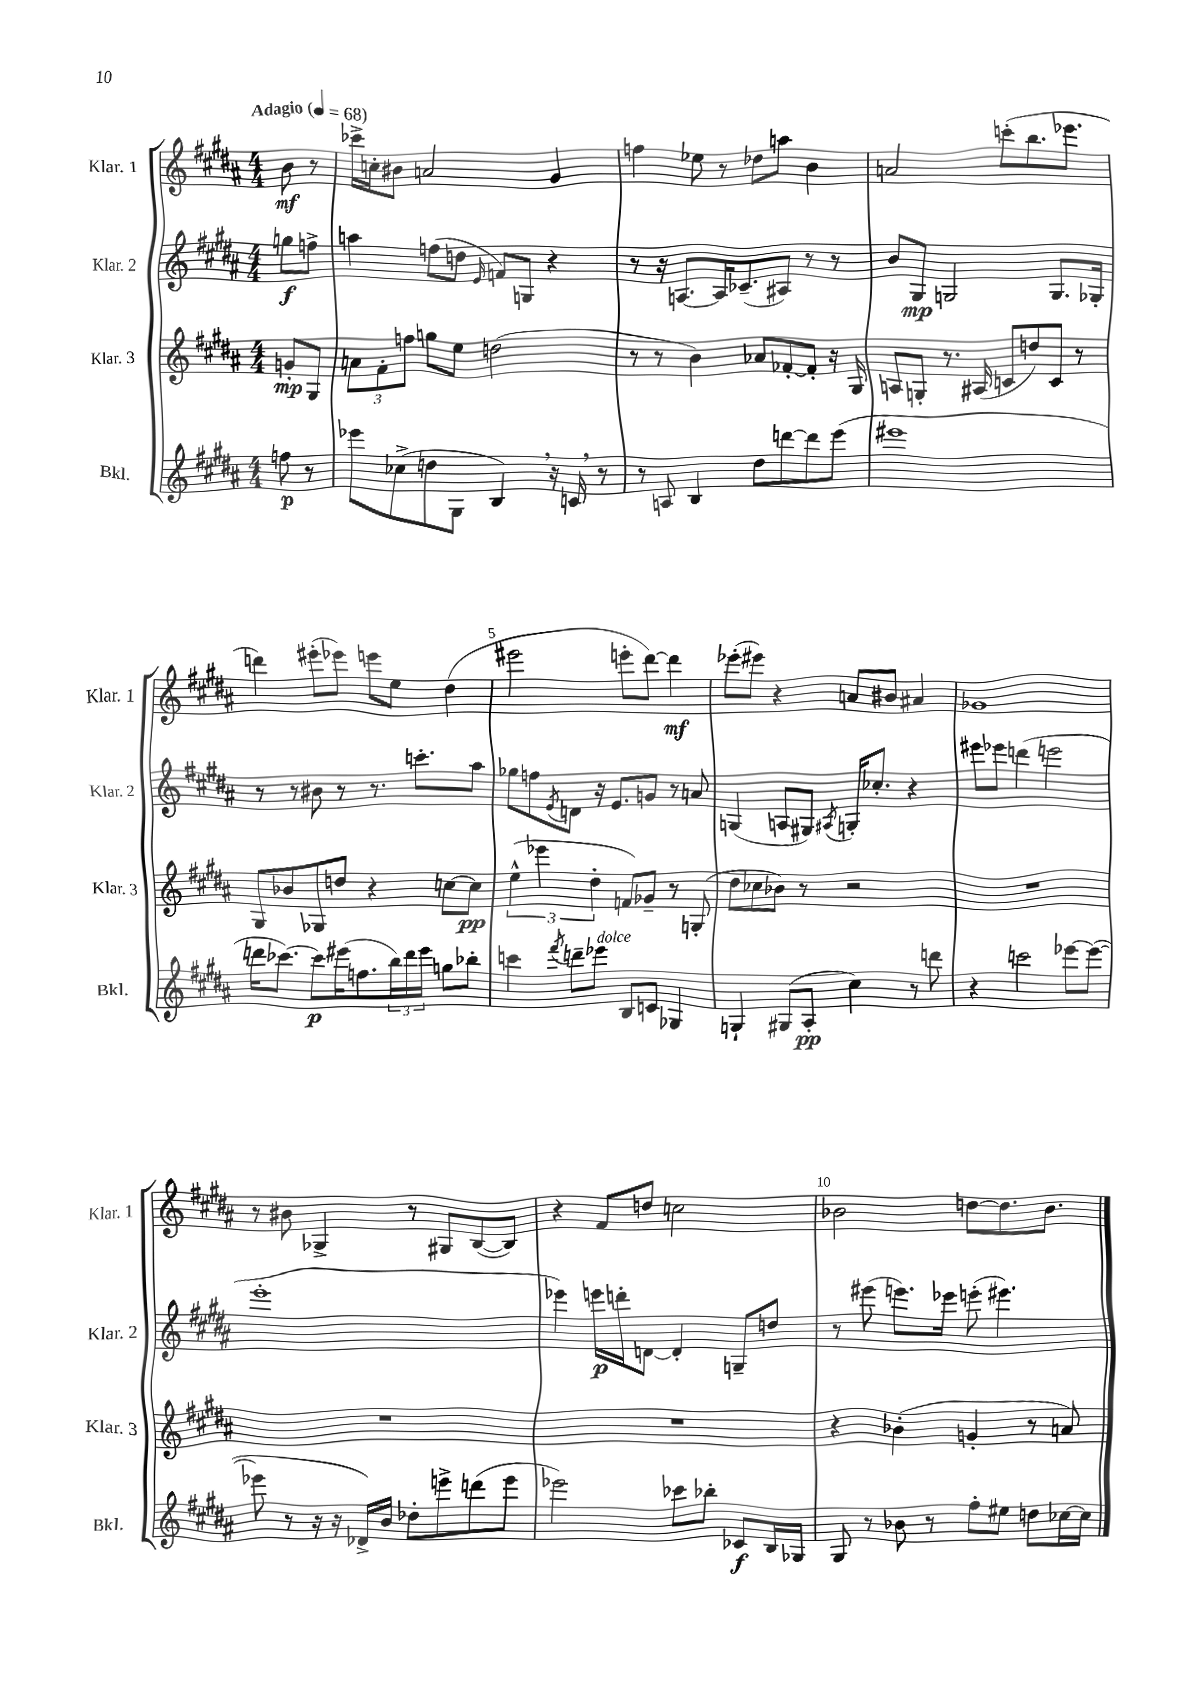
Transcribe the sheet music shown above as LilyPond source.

<<
\new StaffGroup <<
\new Staff = "s0" \with { instrumentName = "Klar. 1" shortInstrumentName = "Klar. 1" } {
    \clef treble \key b \major \numericTimeSignature \time 4/4 \partial 4 \tempo "Adagio" 4 = 68
    b'8\mf r8 |
    ces'''16-> c''16-. bis'8 a'2 gis'4 |
    f''4 ees''8 r8 des''8 a''8 b'4 |
    a'2 c'''8-.( b''8. ees'''8. |
    d'''4) eis'''8-.( ees'''8) e'''8 e''8 dis''4( |
    eis'''2 e'''8-. dis'''8~) dis'''4\mf |
    ees'''8-.( eis'''8) r4 a'8 bis'8 ais'4 |
    ges'1 |
    r8 bis'8 ges4-> r8 gis8 b8~( b8) |
    r4 fis'8 d''8 c''2 |
    bes'2 d''8~ d''8. bes'8. \bar "|." |
}
\new Staff = "s1" \with { instrumentName = "Klar. 2" shortInstrumentName = "Klar. 2" } {
    \clef treble \key b \major \numericTimeSignature \time 4/4 \partial 4
    g''8\f f''8-> |
    a''4 f''8( d''8 \grace { e'16 } f'8) g8 r4 |
    r8 r16 a8.~ a16 ces'8.--( ais8) r8 r8 |
    b'8 gis8\mp g2 g8. ges16-. |
    r8 r8 bis'8 r8 r8. c'''8.-. ais''8 |
    ges''8 f''8 \acciaccatura { e'8 } d'8 r16 e'8. g'8 r8 a'8 |
    g4( a8 gis8) \acciaccatura { ais8 } g16-. ces''8.-. r4 |
    eis'''8 ees'''8 d'''4( e'''2 |
    e'''1-. |
    ees'''4) e'''16\p d'''16-. d'8~ d'4-. g8-- d''8 |
    r8 eis'''8( e'''8.) ees'''16 e'''8-.( eis'''4.) \bar "|." |
}
\new Staff = "s2" \with { instrumentName = "Klar. 3" shortInstrumentName = "Klar. 3" } {
    \clef treble \key b \major \numericTimeSignature \time 4/4 \partial 4
    g'8-.\mp gis8 |
    \tuplet 3/2 { a'8 fis'8-. f''8 } g''8 e''8 d''2( |
    r8 r8 b'4) aes'8 fes'8~-. fes'8-. r16 gis16 |
    a8 g8-. r8. ais16( c'8 d''8) c'8 r8 |
    gis8 bes'8 ges8 d''8 r4 c''8~ c''8\pp |
    \tuplet 3/2 { e''4-^( ees'''4 dis''4-. } f'8) ges'8-- r8 g8-.( |
    dis''8 ces''8 bes'8) r8 r2 |
    R1 |
    R1 |
    R1 |
    r4 bes'4-.( g'4-. r8 a'8) \bar "|." |
}
\new Staff = "s3" \with { instrumentName = "Bkl." shortInstrumentName = "Bkl." } {
    \clef treble \key b \major \numericTimeSignature \time 4/4 \partial 4
    f''8\p r8 |
    ees'''8 ces''8->( d''8 gis8 b4) \breathe r16 c'16 \breathe r8 |
    r8 a8 b4 dis''8 d'''8~ d'''8 e'''8( |
    eis'''1 |
    d'''16 ces'''8.~) ces'''8\p eis'''16( f''8. \tuplet 3/2 { b''16) d'''16 eis'''16 } g''8 bes''8-. |
    c'''4 \acciaccatura { fis'''8 } d'''8-- ees'''8^\markup { \italic "dolce" } b8 c'8 ges4 |
    g4-! gis8( ais8-.\pp cis''4) r8 d'''8 |
    r4 c'''2 ees'''8~ ees'''8~( |
    ees'''8 r8 r16 r16 des'16->) b'16 des''8-. e'''8-> d'''8( e'''8 |
    ees'''2) ces'''8 bes''8-. ces'8\f b16 ges16 |
    gis8 r8 bes'8 r8 fis''8-. eis''8 d''8 ces''16~ ces''16 \bar "|." |
}
>>
>>
\layout { \context { \Score \override BarNumber.break-visibility = ##(#f #t #t) barNumberVisibility = #(every-nth-bar-number-visible 5) } }
